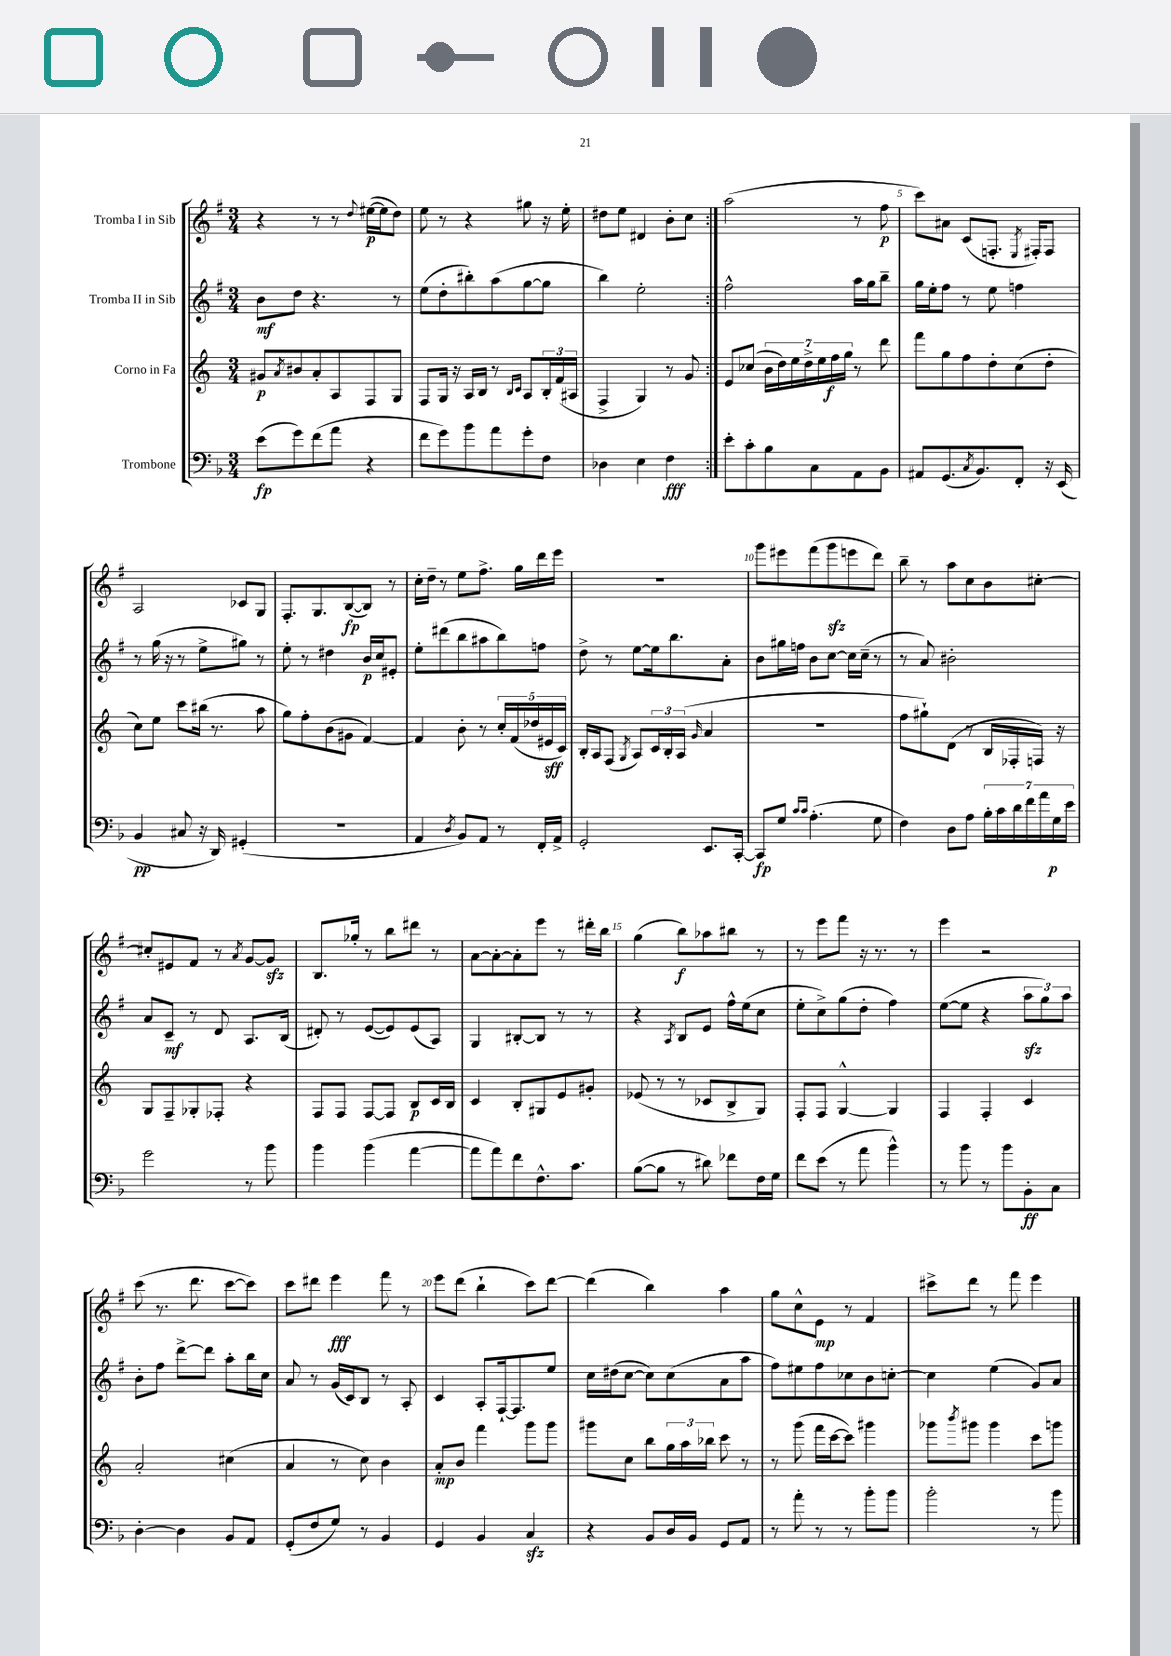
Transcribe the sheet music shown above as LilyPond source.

<<
\new StaffGroup <<
\new Staff = "s0" \with { instrumentName = "Tromba I in Sib" } {
    \clef treble \key g \major \numericTimeSignature \time 3/4
    \repeat volta 2 { r4 r8 r8 \appoggiatura { d''8 } eis''16~\p( eis''16 d''8) |
    e''8 r8 r4 gis''8 r16 e''16-. |
    dis''8 e''8 dis'4 b'8-. c''8 | }
    a''2( r8 fis''8\p |
    c'''8) ais'8 c'8( f8.-. \acciaccatura { e8 } fis16-.) fis8 |
    a2 ces'8 g8 |
    fis8.-. g8. b8~\fp( b8) r8 |
    c''16-. d''16-- r8 e''8 fis''8.-> g''16 d'''16 e'''16 |
    R2. |
    g'''8 eis'''8 fis'''8( g'''8\sfz e'''8 d'''8) |
    b''8-- r8 a''8 c''8 b'8 cis''8~-. |
    cis''8-. eis'8 fis'8 r8 \acciaccatura { a'8 } g'8~ g'8\sfz |
    b8. ges''16-. r8 b''8 dis'''8 r8 |
    a'8~ a'8~-. a'8-. e'''8 r8 dis'''16-. b''16 |
    g''4( b''8\f) aes''8 bis''8 r8 |
    r8 e'''8 fis'''8 r16 r8. r8 |
    e'''4 r2 |
    c'''8( r8. d'''8. c'''8~ c'''8) |
    c'''8 dis'''8 e'''4\fff fis'''8 r8 |
    e'''8 d'''8( b''4-! c'''8) d'''8~ |
    d'''4( b''4) a''4 |
    g''8 c''8-^ e'8\mp r8 fis'4 |
    cis'''8-> d'''8 r8 fis'''8 e'''4 \bar "|." |
}
\new Staff = "s1" \with { instrumentName = "Tromba II in Sib" } {
    \clef treble \key g \major \numericTimeSignature \time 3/4
    \repeat volta 2 { b'8\mf d''8 r4. r8 |
    e''8( d''8-. bis''8-.) a''8( g''8~ g''8 |
    b''4) e''2-. | }
    fis''2-^ a''16 g''16 b''8-- |
    g''16 e''16-. fis''8 r8 e''8 f''4 |
    r8 g''16( r16 r8 e''8-> gis''8) r8 |
    e''8-. r8 dis''4 b'16\p c''16 eis'8-. |
    e''8-. dis'''8( b''8 ais''8 b''8) f''8 |
    d''8-> r8 e''8~ e''16 b''8. a'8-. |
    b'8 gis''16 f''16 b'8 c''8~ c''16 c''16--( r8 |
    r8 a'8) bis'2-. |
    a'8 c'8--\mf r8 d'8 a8. b16( |
    dis'8-.) r8 e'8~( e'8) e'8( a8) |
    g4 bis8~-. bis8 r8 r8 |
    r4 \acciaccatura { a8 } b8 e'8 fis''16-^ e''16( c''8 |
    e''8-. c''8->) g''8( d''8-. fis''4) |
    e''8~( e''8 r4 \tuplet 3/2 { a''8\sfz g''8) a''8 } |
    b'8-. fis''8 d'''8~-> d'''8 a''8-. b''16 c''16 |
    a'8 r8 g'16( c'16) b8 r8 a8-. |
    c'4 a8-. fis16~-! fis8. e''8 |
    c''16 dis''16( c''8~ c''8) c''8( a'8 a''8 |
    fis''8) eis''8 fis''8 ces''8 b'8 c''8~-. |
    c''4 e''4( g'8) a'8 \bar "|." |
}
\new Staff = "s2" \with { instrumentName = "Corno in Fa" } {
    \clef treble \key c \major \numericTimeSignature \time 3/4
    \repeat volta 2 { gis'8\p \acciaccatura { a'8 } bis'8 a'8-. a8 f8 g8 |
    f8 g16 r16 a16 b16 r8 \grace { b16 c'16 } a8 \tuplet 3/2 { b16-. f'16( ais16 } |
    f4-> g4) r8 g'8 | }
    e'8 ces''8( \tuplet 7/4 { b'16 d''16) e''16 d''16-> e''16 f''16\f g''16 } r8 d'''8 |
    f'''8 g''8 f''8 d''8-. c''8( d''8-. |
    c''8) e''8 c'''8 bis''16( r8. a''8 |
    g''8) f''8-. b'8( gis'8 f'4~) |
    f'4 b'8-. r8 \tuplet 5/4 { c''16-. f'16( des''16 eis'16\sff c'16) } |
    b16-. a16 f8( \acciaccatura { g8 } a8) \tuplet 3/2 { c'16 b16-. a16( } \grace { g'16 } a'4 |
    R2. |
    f''8 gis''8-!) d'8( r8 b16 fes16-. f16) r16 |
    g8 f8-- ges8-. fes8-. r4 |
    f8 f8 f8~ f8 b8\p c'16 b16 |
    c'4 b8-. gis8 e'8 gis'8-. |
    ees'8( r8 r8 ces'8 b8-> g8) |
    f8-. f8 g4~-^ g4 |
    f4 f4-. c'4 |
    a'2-. cis''4( |
    a'4 r8 c''8) b'4 |
    a'8-.\mp b'8 f'''4 g'''8 g'''8 |
    gis'''8 c''8 b''8 \tuplet 3/2 { g''16 a''16 bes''16 } c'''8 r8 |
    r8 g'''8( f'''16 c'''16~ c'''8) gis'''4 |
    ges'''8 \acciaccatura { b'''8 } gis'''8 gis'''4 c'''8 g'''8 \bar "|." |
}
\new Staff = "s3" \with { instrumentName = "Trombone" } {
    \clef bass \key f \major \numericTimeSignature \time 3/4
    \repeat volta 2 { e'8\fp( g'8) f'8( a'8 r4 |
    f'8 g'8) bes'8 a'8 g'8-. f8 |
    des4 e4 f4\fff | }
    e'8-. c'8-. bes8 c8 a,8 bes,8 |
    ais,8 g,8.( \acciaccatura { c8 } bes,8.) f,8-. r16 e,16( |
    bes,4\pp cis8 r16 d,16) gis,4-.( |
    R2. |
    a,4 \acciaccatura { d8 } bes,8) a,8 r8 f,16-. a,16-> |
    g,2-. e,8. c,16~-. |
    c,8\fp g8 \grace { c'16 c'16 } a4.-.( g8 |
    f4) d8 a8 \tuplet 7/4 { bes16-. c'16 d'16 f'16 a'16 g16\p e'16 } |
    g'2 r8 bes'8 |
    bes'4 bes'4( a'4~ |
    a'8 a'8) f'8 f8.-^ c'8. |
    bes8~( bes8 r8 dis'8) fes'8 f16 g16 |
    f'8 e'8( r8 a'8 bes'4-^) |
    r8 bes'8 r8 bes'8 bes,8-.\ff c8 |
    d4~-. d4 bes,8 a,8 |
    g,8-.( f8 g8) r8 bes,4 |
    g,4 bes,4 c4\sfz |
    r4 bes,8 d16 bes,16 g,8 a,8 |
    r8 a'8-. r8 r8 bes'8-. bes'8 |
    bes'2-. r8 bes'8 \bar "|." |
}
>>
>>
\layout { \context { \Score \override BarNumber.break-visibility = ##(#f #t #t) barNumberVisibility = #(every-nth-bar-number-visible 5) } }
